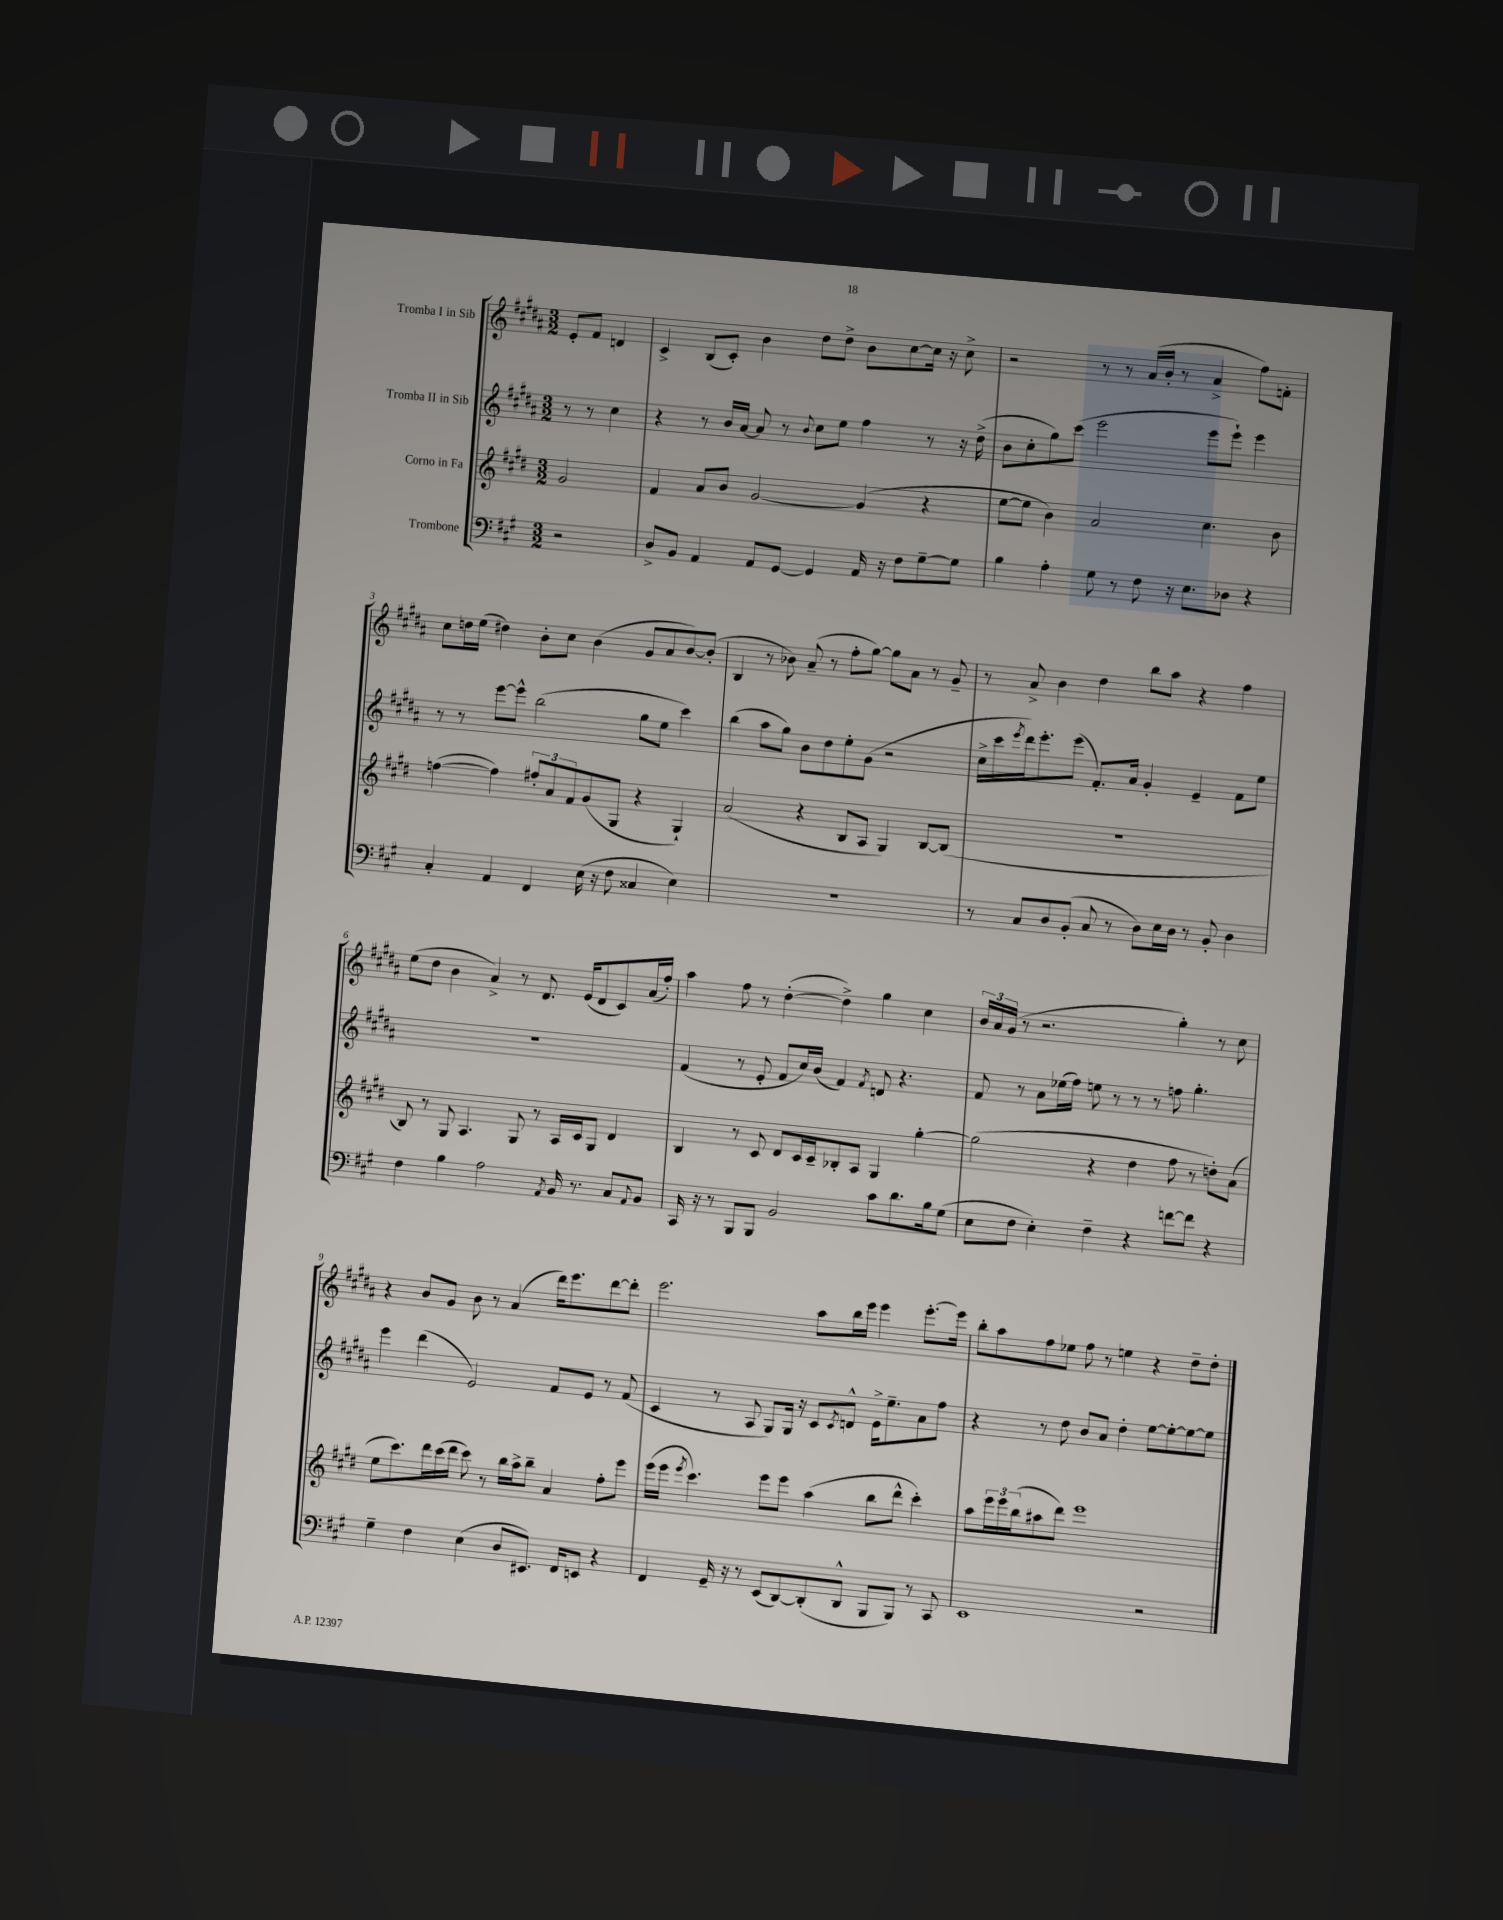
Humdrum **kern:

**kern	**kern	**kern	**kern
*staff4	*staff3	*staff2	*staff1
*clefF4	*clefG2	*clefG2	*clefG2
*k[f#c#g#]	*k[f#c#g#d#]	*k[f#c#g#d#a#]	*k[f#c#g#d#a#]
*M3/2	*M3/2	*M3/2	*M3/2
2r	2g#	8r	8e'
.	.	8r	8f#
.	.	4cc#	4d
=	=	=	=
8D^	4f#	4r	4c#^
8BB	.	.	.
4AA	8a	8r	(8B
.	8b	16b	8c#')
.	.	[16a#	.
8AA	[2g#	8a#]	4b
[8GG#	.	8r	.
.	.	8qqb	.
4GG#]	.	8cc#	8dd#
.	.	8ee	8dd#^
16AA	(4g#]	4ff#	8b
16r	.	.	.
8F#	.	.	[8cc#
[8G#~	4r	8r	16cc#]
.	.	.	16r
8G#]	.	16r	8cc#^
.	.	(16dd#^	.
=	=	=	=
4B	[8ee	8b	2r
.	8ee]	8cc#'	.
4A'	4b)	8gg#)	.
.	.	(8ccc#	.
8G#	2a	2eee	8r
8r	.	.	8r
8F#	.	.	(16a#
.	.	.	16b'
16r	.	.	8r
8.E	.	.	.
.	4.cc#	8eee	4a#^
8D-	.	8eee`)	.
4r	.	4eee	8ff#)
.	8b	.	8f'
=	=	=	=
4C#'	([4ff	8r	8cc#
.	.	8r	16dd
.	.	.	(16ee
4AA	4ff])	[8eee	4dd#)
.	.	8eee^^]	.
4FF#	12ff#'	(2bb	8b'
.	12a	.	.
.	.	.	8cc#
.	12f#	.	.
(16E	(8g#	.	(4b
16r	.	.	.
8F#	8G#	.	.
4C##	4r	8gg#	8g#
.	.	8ee	8a#
4E)	4G#`)	4ccc#)	[8b)
.	.	.	(8b']
=	=	=	=
1.r	(2a	(4bb	4B
.	.	8aa#	8r
.	.	8gg#)	8b-)
.	4r	8b	(8a#~
.	.	8dd#	8r
.	8B	8ee'	8ff#'
.	8A	(8g#	[8gg#)
.	4G#)	2r	8gg#]
.	.	.	8a#
.	[8B	.	8r
.	(8B]	.	8g#~
=	=	=	=
8r	1.r	16cc#^	8r
.	.	16ccc#	.
.	.	8qeee	.
8C#	.	16ddd#)	8a#^
.	.	8.eee'	.
8D	.	.	4b
(8BB'	.	(8eee	.
8C#	.	8.f#')	4dd#
8r	.	.	.
.	.	16a#	.
8D)	.	4g#'	8bb
16E	.	.	8aa#
16D	.	.	.
8r	.	4e~	4r
8BB'	.	.	.
4D	.	8f#	4ff#
.	.	8ee	.
=	=	=	=
4F#	8B)	1.r	(8ee
.	8r	.	8dd#
4B	8G#	.	4b
.	4.A	.	.
2A	.	.	4a#^)
.	8G#	.	8r
.	8r	.	8.d#
8qAA	.	.	.
16BB	16A	.	.
8.r	16c#	.	(16e
.	8G#	.	8d#
8C#	4d#	.	8c#)
8qqAA	.	.	.
8BB	.	.	(16a#
.	.	.	16ff#')
=	=	=	=
16CC#	4B	(4f#	4aa#
16r	.	.	.
8r	.	.	.
8BBB	8r	8r	8ff#
8BBB	8c#	8e'	8r
2BB	8d#	8f#	([4dd#'
.	16c#	16cc#)	.
.	16c#~	(16b	.
.	8B-'	4f#)	4dd#^])
.	8A	.	.
.	.	8qf#	.
8c#	4G#	8d	4gg#
8.d	.	4.r	.
.	[4gg#'	.	4cc#
16B	.	.	.
(8G#	.	.	.
=	=	=	=
8E	(2gg#]	8f#	24b
.	.	.	24a#
.	.	.	(24g#
8F#	.	8r	8r
4E')	.	8a#	2.r
.	.	(16ee-	.
.	.	16ff#)	.
4F#~	4r	8ee	.
.	.	8r	.
4r	4dd#	8r	.
.	.	8r	.
[8f	8ff#	8ff	4gg#')
8f]	8r	4.gg#'	.
4r	8dd')	.	8r
.	(8a	.	8cc#
=	=	=	=
4G#~	8ee	4eee	4r
.	8.ccc#)	.	.
4F#	.	(4ddd#	8b
.	16ddd#	.	.
.	(16ccc#	.	8g#
.	16ddd#	.	.
(4E	8ccc#)	2e)	8b
.	8r	.	8r
8D	16bb	.	(4a#
.	16aa^	.	.
8.EE#)	8bb~	.	.
.	4a	8f#	16ddd#)
16FF#	.	.	8.eee
8EE	.	8e	.
4r	8ff#'	8r	[8ddd#
.	8eee	(8f#	8ddd#']
=	=	=	=
4FF#	(16eee	4c#	2.eee
.	16eee	.	.
.	8qeee	.	.
.	4.ccc#)	.	.
16GG#~	.	8r	.
16r	.	.	.
8r	.	8A#	.
(8EE	8eee	8G#)	.
[8DD)	8eee	16G#	.
.	.	16r	.
(8DD']	(4aa	8c#	8aa#
.	.	8qc#	.
8DD^^	.	8d^^	16bb
.	.	.	16eee
8BBB	8bb	16e^	4eee
.	.	8.ee~	.
8BBB)	8ddd#^^	.	.
8r	4ccc#')	8a#	[8.eee'
8CC#	.	8ff#	.
.	.	.	16eee]
=	=	=	=
1EE	8aa	4r	8bb'
.	24eee	.	8aa#
.	24eee	.	.
.	(24bb	.	.
.	8aa#	8r	8ff#
.	8ddd#)	8dd#	8ee-
.	1eee	8b	8ff#
.	.	8a#	8r
.	.	4dd#'	4ee
2r	.	[8ee	4r
.	.	8ee'_	.
.	.	8ee_	8dd#~
.	.	8ee]	8dd#'
==	==	==	==
*-	*-	*-	*-
